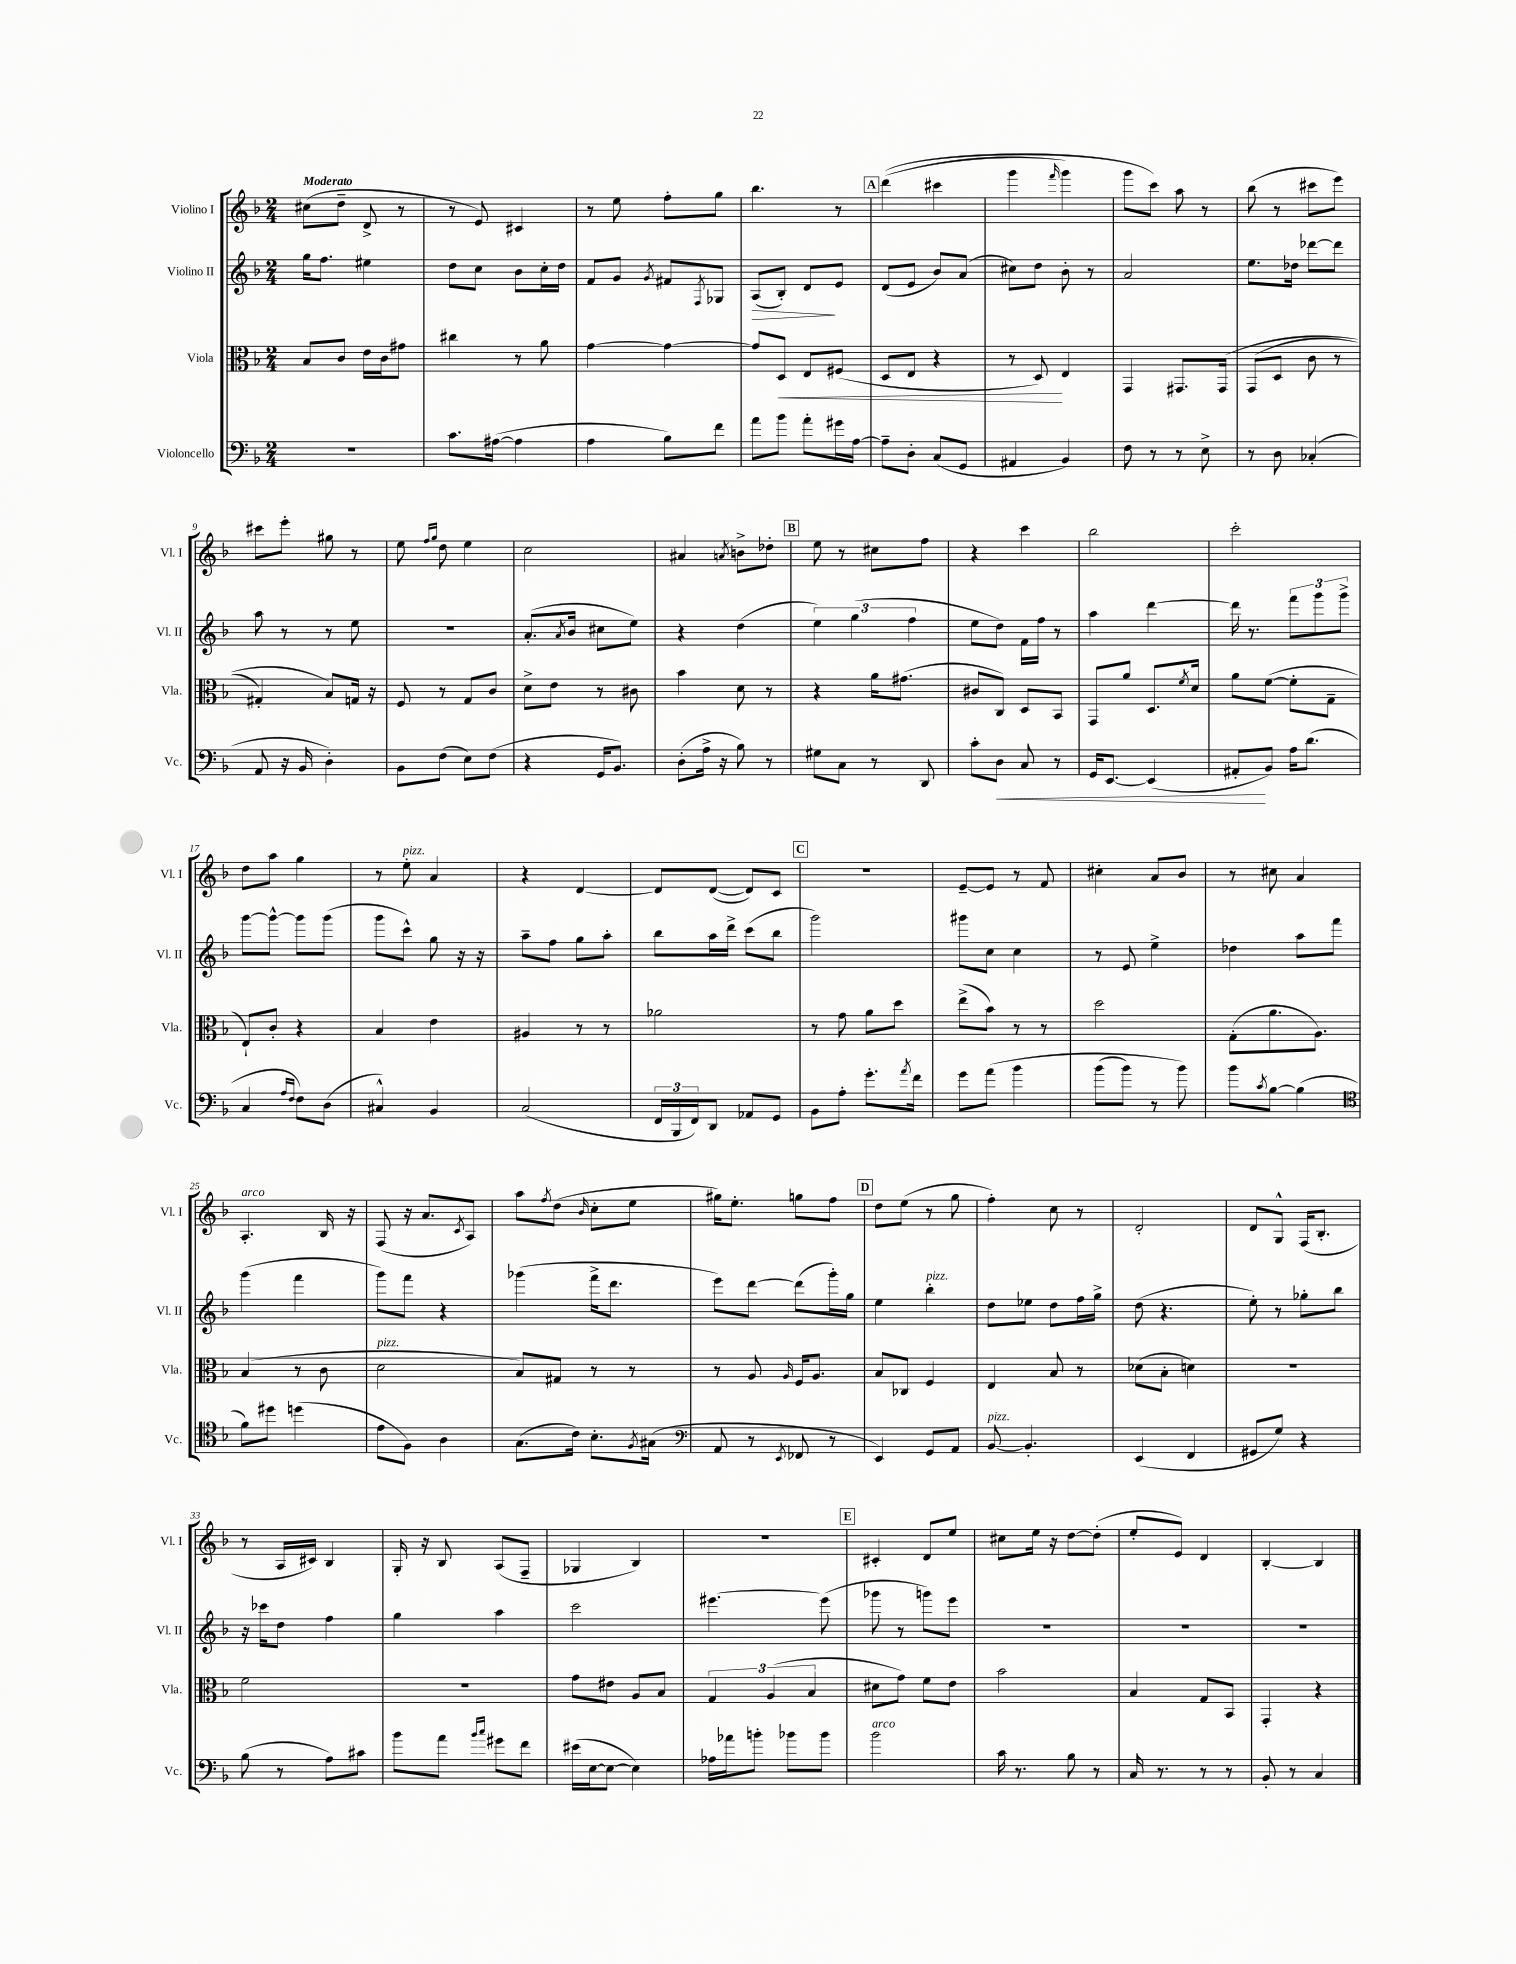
<<
\new StaffGroup <<
\new Staff = "s0" \with { instrumentName = "Violino I" shortInstrumentName = "Vl. I" } {
    \clef treble \key f \major \numericTimeSignature \time 2/4 \tempo "Moderato"
    cis''8( d''8-- d'8-> r8 |
    r8 e'8) cis'4 |
    r8 e''8 f''8-. g''8 |
    bes''4. r8 |
    \mark \markup { \box "A" } d'''4(\( cis'''4 |
    g'''4 \grace { f'''16 } g'''4) |
    g'''8 c'''8\) a''8 r8 |
    bes''8( r8 cis'''8 e'''8) |
    cis'''8 e'''8-. gis''8 r8 |
    e''8 \grace { f''16 g''16 } d''8 e''4 |
    c''2 |
    ais'4 \acciaccatura { a'8 } b'8-> des''8-. |
    \mark \markup { \box "B" } e''8 r8 cis''8 f''8 |
    r4 c'''4 |
    bes''2 |
    c'''2-. |
    d''8 a''8 g''4 |
    r8 e''8-.^\markup { \italic "pizz." } a'4 |
    r4 d'4~ |
    d'8 d'8~( d'8) c'8 |
    \mark \markup { \box "C" } R2 |
    e'8~-- e'8 r8 f'8 |
    cis''4-. a'8 bes'8 |
    r8 cis''8 a'4 |
    a4.-.^\markup { \italic "arco" } bes16 r16 |
    f8( r16 a'8. \acciaccatura { c'8 } a8) |
    a''8 \acciaccatura { f''8 } d''8( \grace { bes'16 } c''8-. e''8 |
    gis''16) e''8.-. g''8 f''8 |
    \mark \markup { \box "D" } d''8 e''8( r8 g''8 |
    f''4-.) c''8 r8 |
    d'2-. |
    d'8 g8-^ f16( bes8.-. |
    r8 a16 cis'16) bes4 |
    g16-. r16 bes8 a8( f8-- |
    ges4 bes4) |
    R2 |
    \mark \markup { \box "E" } cis'4-. d'8 e''8 |
    cis''8 e''16 r16 d''8~ d''8-.( |
    e''8-. e'8) d'4 |
    bes4~-. bes4 \bar "|." |
}
\new Staff = "s1" \with { instrumentName = "Violino II" shortInstrumentName = "Vl. II" } {
    \clef treble \key f \major \numericTimeSignature \time 2/4
    g''16 f''8. eis''4 |
    d''8 c''8 bes'8 c''16-. d''16 |
    f'8 g'8 \acciaccatura { g'8 } fis'8 \acciaccatura { f8 } ges8 |
    a8\>( bes8-.) d'8\! e'8 |
    \mark \markup { \box "A" } d'8( e'8 bes'8) a'8( |
    cis''8) d''8 bes'8-. r8 |
    a'2 |
    e''8. des''16 des'''8~ des'''8 |
    a''8 r8 r8 e''8 |
    r2 |
    a'8.-.( \acciaccatura { a'8 } bes'16 cis''8 e''8) |
    r4 d''4( |
    \mark \markup { \box "B" } \tuplet 3/2 { e''4) g''4( f''4 } |
    e''8 d''8) f'16 f''16 r8 |
    a''4 d'''4~ |
    d'''16 r8. \tuplet 3/2 { f'''8 g'''8 g'''8-> } |
    g'''8~ g'''8~-^ g'''8 g'''8( |
    g'''8 c'''8-^) g''8 r16 r16 |
    a''8-- f''8 g''8 a''8-. |
    bes''8 a''16 d'''16-> c'''8( bes''8 |
    \mark \markup { \box "C" } g'''2) |
    gis'''8 c''8 c''4 |
    r8 e'8 e''4-> |
    des''4 a''8 f'''8 |
    g'''4( f'''4 |
    g'''8) f'''8 r4 |
    ges'''4( f'''16-> d'''8. |
    e'''8) d'''8~ d'''8( g'''16-.) g''16 |
    \mark \markup { \box "D" } e''4 bes''4-.^\markup { \italic "pizz." } |
    d''8 ees''8 d''8 f''16 g''16-> |
    d''8( r4. |
    e''8-.) r8 ges''8-. bes''8 |
    r16 ces'''16 d''8 f''4 |
    g''4 a''4 |
    c'''2 |
    eis'''4.~ eis'''8( |
    \mark \markup { \box "E" } ges'''8 r8 g'''8) e'''8 |
    R2 |
    R2 |
    R2 \bar "|." |
}
\new Staff = "s2" \with { instrumentName = "Viola" shortInstrumentName = "Vla." } {
    \clef alto \key f \major \numericTimeSignature \time 2/4
    bes8 c'8 e'16 c'16 gis'8 |
    cis''4 r8 a'8 |
    g'4~ g'4~ |
    g'8 d8\< e8 fis8( |
    \mark \markup { \box "A" } d8 e8 r4 |
    r8 d8\!) e4 |
    g,4 gis,8. gis,16\( |
    g,8( d8 c'8 r8 |
    gis4-.) bes8\) g16 r16 |
    f8 r8 g8 c'8 |
    d'8-> e'8 r8 cis'8 |
    bes'4 d'8 r8 |
    \mark \markup { \box "B" } r4 a'16 gis'8.( |
    cis'8 c8) d8 bes,8 |
    g,8 a'8 d8. \acciaccatura { f'8 } d'16 |
    a'8 f'8~( f'8-. g8-- |
    e8-!) c'8-. r4 |
    bes4 e'4 |
    ais4 r8 r8 |
    aes'2 |
    \mark \markup { \box "C" } r8 g'8 a'8 d''8 |
    e''8->( bes'8) r8 r8 |
    d''2 |
    g8-.( a'8. a8.) |
    bes4( r8 c'8 |
    d'2^\markup { \italic "pizz." } |
    bes8) gis8 r8 r8 |
    r8 a8 \grace { a16 } f16 a8. |
    \mark \markup { \box "D" } bes8 ces8 f4 |
    e4 bes8 r8 |
    des'8( bes8-. d'4) |
    R2 |
    f'2 |
    R2 |
    g'8 eis'8 a8 bes8 |
    \tuplet 3/2 { g4 a4( bes4 } |
    \mark \markup { \box "E" } dis'8 g'8) f'8 e'8 |
    bes'2 |
    bes4 g8 bes,8 |
    g,4-. r4 \bar "|." |
}
\new Staff = "s3" \with { instrumentName = "Violoncello" shortInstrumentName = "Vc." } {
    \clef bass \key f \major \numericTimeSignature \time 2/4
    R2 |
    c'8. ais16~( ais4 |
    a4 bes8) f'8 |
    a'8 bes'8 a'8-. gis'16 a16~ |
    \mark \markup { \box "A" } a8-- d8-. c8( g,8 |
    ais,4 bes,4) |
    f8 r8 r8 e8-> |
    r8 d8 ces4-.( |
    a,8 r16 bes,16 d4-.) |
    bes,8 f8( e8) f8( |
    r4 g,16 bes,8.) |
    d8-.( a16-> r16 bes8) r8 |
    \mark \markup { \box "B" } gis8 c8 r8 d,8 |
    c'8-. d8\< c8 r8 |
    g,16 e,8.~ e,4( |
    ais,8-.\! bes,8) a16 d'8.( |
    c4 \grace { a16 f16 } f8) d8( |
    cis4-^) bes,4 |
    c2( |
    \tuplet 3/2 { f,16 bes,,16 f,16) } d,8 aes,8 g,8 |
    \mark \markup { \box "C" } bes,8 a8-. g'8.-. \acciaccatura { a'8 } f'16 |
    g'8 a'8\( bes'4 |
    bes'8( bes'8) r8 bes'8\) |
    bes'8 \acciaccatura { c'8 } bes8~ bes4( |
    \clef tenor f'8) dis''8 d''4( |
    e'8 f8) a4 |
    g8.( c'16) bes8.-. \acciaccatura { f8 } gis16( |
    \clef bass a,8 r8 \acciaccatura { e,8 } fes,8 r8 |
    \mark \markup { \box "D" } e,4) g,8 a,8 |
    bes,8~^\markup { \italic "pizz." } bes,4.-. |
    e,4( f,4 |
    gis,8 g8) r4 |
    bes8( r8 a8) cis'8 |
    bes'8 a'8 \grace { bes'16 c''16 } gis'8 f'8 |
    eis'16( e16~ e8~ e4) |
    aes16 aes'16 b'8-. bes'8 bes'8 |
    \mark \markup { \box "E" } bes'2^\markup { \italic "arco" } |
    c'16 r8. bes8 r8 |
    c16 r8. r8 r8 |
    bes,8-. r8 c4 \bar "|." |
}
>>
>>
